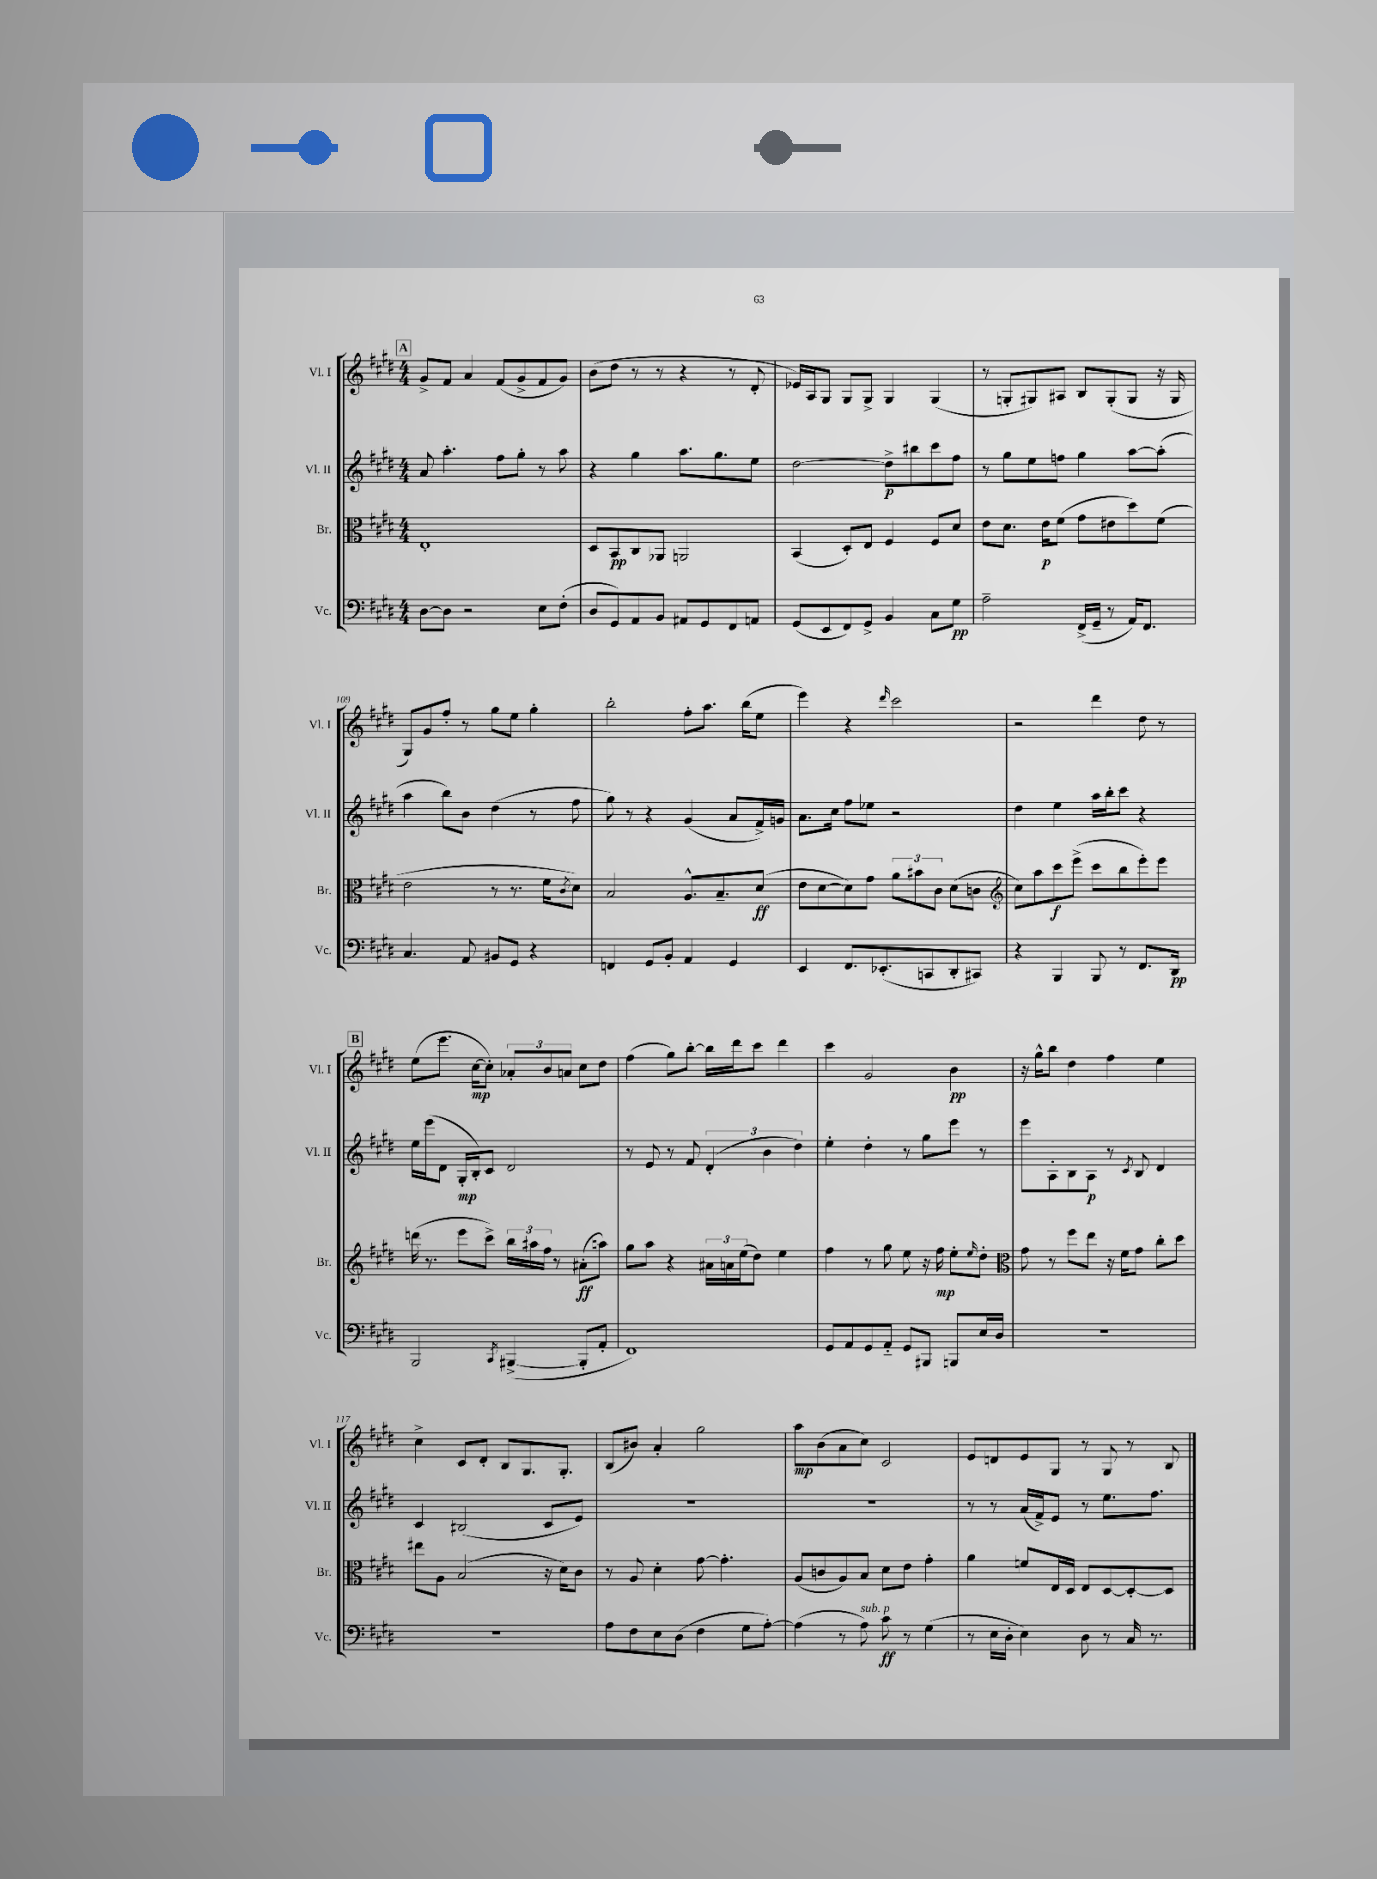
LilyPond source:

<<
\new StaffGroup <<
\new Staff = "s0" \with { instrumentName = "Vl. I" shortInstrumentName = "Vl. I" } {
    \clef treble \key e \major \numericTimeSignature \time 4/4
    \mark \markup { \box "A" } gis'8-> fis'8 a'4 fis'8( gis'8-> fis'8 gis'8) |
    b'8( dis''8 r8 r8 r4 r8 dis'8-. |
    ees'16) a16 gis8 gis8 gis8-> gis4 gis4( |
    r8 g8-. gis8) ais8 b8 gis8-.( gis8 r16 gis16 |
    gis8) gis'8 fis''8-. r8 gis''8 e''8 gis''4-. |
    b''2-. fis''8-. a''8. b''16( e''8 |
    e'''4) r4 \grace { dis'''16 } cis'''2 |
    r2 dis'''4 dis''8 r8 |
    \mark \markup { \box "B" } e''8( e'''8. cis''16~\mp cis''8-.) \tuplet 3/2 { aes'8-. b'8 a'8 } cis''8 dis''8 |
    fis''4( gis''8) b''8~-. b''16 dis'''16 cis'''8 dis'''4 |
    cis'''4 gis'2 b'4\pp |
    r16 gis''16-^ b''8 dis''4 fis''4 e''4 |
    cis''4-> cis'8 dis'8-. b8 gis8. gis8.-. |
    b8( bis'8) a'4-. gis''2 |
    a''8\mp b'8( a'8 cis''8) cis'2 |
    e'8 d'8 e'8 gis8 r8 gis8 r8 b8 \bar "|." |
}
\new Staff = "s1" \with { instrumentName = "Vl. II" shortInstrumentName = "Vl. II" } {
    \clef treble \key e \major \numericTimeSignature \time 4/4
    \mark \markup { \box "A" } a'8 a''4.-. fis''8 gis''8-. r8 a''8 |
    r4 gis''4 a''8. gis''8. e''8 |
    dis''2~ dis''8->\p bis''8 cis'''8 fis''8 |
    r8 gis''8 e''8 f''8 gis''4 a''8~ a''8-.( |
    a''4 b''8) b'8 dis''4( r8 fis''8 |
    gis''8) r8 r4 gis'4( a'8 fis'16->) g'16 |
    a'8. cis''16 fis''8 ees''8 r2 |
    dis''4 e''4 a''16 b''16-. cis'''8 r4 |
    \mark \markup { \box "B" } e''16 e'''16( dis'8 gis16-.\mp b16-.) cis'8 dis'2 |
    r8 e'8 r8 fis'8 \tuplet 3/2 { dis'4-.( b'4 dis''4) } |
    e''4-. dis''4-. r8 gis''8 e'''8 r8 |
    e'''8 a8-. b8 a8\p r8 \acciaccatura { cis'8 } b8 dis'4 |
    cis'4 bis2( cis'8 e'8) |
    R1 |
    R1 |
    r8 r8 a'16( fis'16->) e'8 r8 e''8. fis''8. \bar "|." |
}
\new Staff = "s2" \with { instrumentName = "Br." shortInstrumentName = "Br." } {
    \clef alto \key e \major \numericTimeSignature \time 4/4
    \mark \markup { \box "A" } e1-. |
    dis8 b,8\pp cis8 aes,8 a,2 |
    b,4( dis8-.) e8 fis4 fis8 dis'8 |
    e'8 dis'8. e'16\p fis'8( gis'8 eis'8 dis''8) fis'8( |
    e'2 r8 r8. fis'16 \acciaccatura { cis'8 } dis'8) |
    b2 a8.-^ b8.-- dis'8\ff( |
    e'8 dis'8~ dis'8) gis'8 \tuplet 3/2 { a'8 bis'8 cis'8 } dis'8( c'8 |
    \clef treble cis''8) a''8 cis'''8\f e'''8->( cis'''8 b''8 e'''8-.) e'''8 |
    \mark \markup { \box "B" } d'''16( r8. e'''8 cis'''8->) \tuplet 3/2 { b''16 ais''16 fis''16 } r8 ais'8-.\ff( a''8) |
    gis''8 a''8 r4 \tuplet 3/2 { ais'16 a'16 e''16( } dis''8) e''4 |
    fis''4 r8 gis''8 e''8 r16 fis''16\mp e''8-. \grace { e''16 } dis''8-. |
    \clef alto gis'8 r8 fis''8 e''8 r16 fis'16 gis'8 cis''8-. dis''8 |
    eis''8 a8 b2( r16 dis'16) cis'8 |
    r8 a8 dis'4-. gis'8~ gis'4.-. |
    a8( c'8 a8) b8 dis'8 e'8 gis'4-. |
    a'4 f'8 e16 dis16 e8 dis8~ dis8~-. dis8 \bar "|." |
}
\new Staff = "s3" \with { instrumentName = "Vc." shortInstrumentName = "Vc." } {
    \clef bass \key e \major \numericTimeSignature \time 4/4
    \mark \markup { \box "A" } dis8~ dis8 r2 e8 fis8-.( |
    dis8 gis,8) a,8 b,8 ais,8 gis,8 fis,8 a,8 |
    gis,8( e,8 fis,8) gis,8-> b,4 cis8 gis8\pp |
    a2-- fis,16->( gis,16-- r8 a,16) fis,8. |
    cis4. a,8 bis,8 gis,8 r4 |
    f,4 gis,8 b,8-. a,4 gis,4 |
    e,4 fis,8. ees,8.-.( c,8 dis,8-. cis,8) |
    r4 b,,4 b,,8 r8 fis,8. dis,16\pp |
    \mark \markup { \box "B" } b,,2 \acciaccatura { cis,8 } bis,,4~->( bis,,8-. a,8-. |
    fis,1) |
    gis,8 a,8 gis,8 a,8-_ gis,8 bis,,8 b,,8 e16 dis16 |
    R1 |
    R1 |
    a8 fis8 e8 dis8( fis4 gis8 a8~-.) |
    a4( r8 a8^\markup { \italic "sub. p" }) cis'8\ff r8 gis4( |
    r8 e16 dis16-. e4) dis8 r8 cis16 r8. \bar "|." |
}
>>
>>
\layout { \context { \Score currentBarNumber = #105 } }
